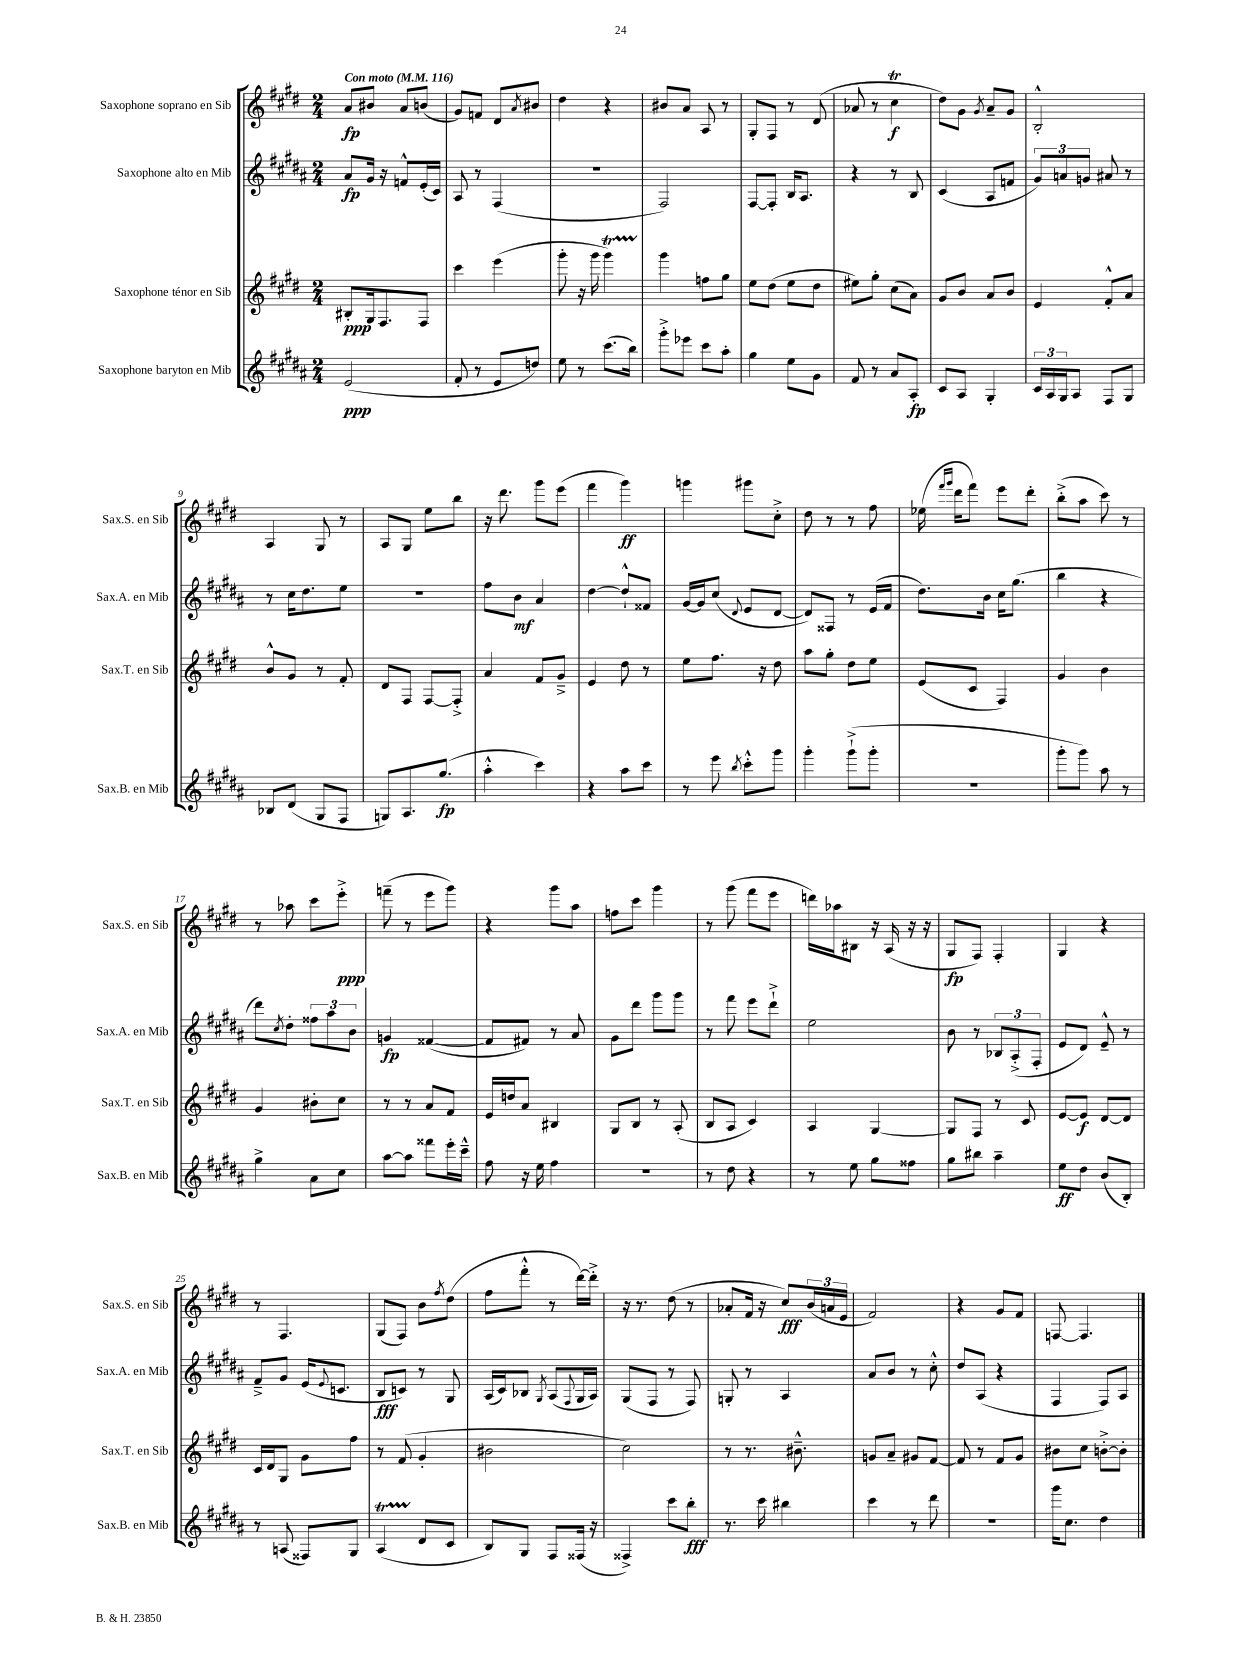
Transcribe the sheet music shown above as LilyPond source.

<<
\new StaffGroup <<
\new Staff = "s0" \with { instrumentName = "Saxophone soprano en Sib" shortInstrumentName = "Sax.S. en Sib" } {
    \clef treble \key e \major \numericTimeSignature \time 2/4 \tempo "Con moto" 4 = 116
    a'8\fp bis'8 a'8 b'8( |
    gis'8) f'8 dis'8 \acciaccatura { a'8 } bis'8 |
    dis''4 r4 |
    bis'8 a'8 a8 r8 |
    gis8-. fis8 r8 dis'8( |
    aes'8 r8 cis''4\trill\f |
    dis''8) gis'8 \acciaccatura { gis'8 } a'8-- gis'8 |
    b2-.-^ |
    a4 gis8 r8 |
    a8 gis8 e''8 b''8 |
    r16 dis'''8. gis'''8 e'''8( |
    fis'''4 gis'''4\ff) |
    g'''4 gis'''8 cis''8-.-> |
    dis''8 r8 r8 fis''8 |
    ees''16( \grace { fis'''16 gis'''16 } dis'''16 fis'''8) e'''8 dis'''8-. |
    b''8-.->( a''8 cis'''8) r8 |
    r8 aes''8 cis'''8 e'''8-.->\ppp |
    f'''8--( r8 e'''8 gis'''8) |
    r4 gis'''8 a''8 |
    f''8 cis'''8 gis'''4 |
    r8 gis'''8( fis'''8 e'''8 |
    d'''16) aes''16 bis8 r16 a16( r16 r16 |
    gis8\fp fis8) fis4-. |
    gis4 r4 |
    r8 fis4. |
    gis8( fis8) b'8 \acciaccatura { fis''8 } dis''8( |
    fis''8 fis'''8-.-^ r8 dis'''16~) dis'''16-.-> |
    r16 r8. dis''8( r8 |
    aes'8-. fis'16 r16 cis''8\fff) \tuplet 3/2 { b'16( a'16 e'16 } |
    fis'2) |
    r4 gis'8 fis'8 |
    f8~ f4. \bar "|." |
}
\new Staff = "s1" \with { instrumentName = "Saxophone alto en Mib" shortInstrumentName = "Sax.A. en Mib" } {
    \clef treble \key b \major \numericTimeSignature \time 2/4
    ais'8\fp gis'16 r16 f'8-^ e'16-.( cis'16) |
    ais8 r8 fis4( |
    r2 |
    fis2) |
    fis8~ fis8-. b16 ais8. |
    r4 r8 b8 |
    cis'4( ais8 f'8 |
    \tuplet 3/2 { gis'8) a'8 g'8 } ais'8 r8 |
    r8 cis''16 dis''8. e''8 |
    r2 |
    fis''8 b'8\mf ais'4 |
    dis''4~ dis''8-!-^ fisis'8 |
    gis'16~ gis'16 cis''8( \appoggiatura { dis'8 } e'8 dis'8~ |
    dis'8) fisis8 r8 e'16( fis'16 |
    dis''8.) b'16 cis''16 gis''8.( |
    b''4 r4 |
    dis'''8) \acciaccatura { cis''8 } dis''8-. \tuplet 3/2 { fisis''8 ais''8 b'8 } |
    g'4\fp fisis'4~( |
    fisis'8 fis'8) r8 ais'8 |
    gis'8 dis'''8 gis'''8 gis'''8 |
    r8 fis'''8 e'''8 dis'''8-!-> |
    e''2 |
    b'8 r8 \tuplet 3/2 { bes8 ais8-.->( fis8-. } |
    e'8 dis'8) e'8---^ r8 |
    fis'8---> gis'8 e'16( \appoggiatura { e'8 } c'8. |
    b8\fff c'8) r8 gis8 |
    ais16( cis'16) bes8 \acciaccatura { gis8 } ais8( \appoggiatura { fis8 } gis16 ais16) |
    gis8( fis8 r8 fis8) |
    g8-. r8 ais4 |
    ais'8 b'8 r8 cis''8-.-^ |
    dis''8 ais8( r4 |
    fis4 fis8) ais8 \bar "|." |
}
\new Staff = "s2" \with { instrumentName = "Saxophone ténor en Sib" shortInstrumentName = "Sax.T. en Sib" } {
    \clef treble \key e \major \numericTimeSignature \time 2/4
    bis8-.\ppp gis16 fis8. fis8 |
    cis'''4 e'''4( |
    gis'''8-. r16 gis'''16 gis'''4\startTrillSpan) |
    gis'''4\stopTrillSpan f''8 gis''8 |
    e''8 dis''8( e''8 dis''8 |
    eis''8) gis''8-. cis''8( a'8) |
    gis'8 b'8 a'8 b'8 |
    e'4 fis'8-.-^ a'8 |
    b'8-^ gis'8 r8 fis'8-. |
    dis'8 fis8 fis8~ fis8-.-> |
    a'4 fis'8 gis'8---> |
    e'4 dis''8 r8 |
    e''8 fis''8. r16 dis''8 |
    a''8 gis''8-. dis''8 e''8 |
    e'8( cis'8 fis4) |
    gis'4 b'4 |
    gis'4 bis'8-. cis''8 |
    r8 r8 a'8 fis'8 |
    e'16 d''16 a'8 bis4 |
    gis8 b8 r8 a8-.( |
    b8 a8 cis'4) |
    a4 gis4~ |
    gis8 fis8 r8 cis'8 |
    e'8~ e'8\f dis'8~ dis'8 |
    cis'16 dis'16 gis8 gis'8 fis''8 |
    r8 fis'8( gis'4-. |
    bis'2 |
    cis''2) |
    r8 r8. bis'8.---^ |
    g'8 a'8-- gis'8 fis'8~ |
    fis'8 r8 fis'8 gis'8 |
    bis'8 cis''8 b'8~-.-> b'8-. \bar "|." |
}
\new Staff = "s3" \with { instrumentName = "Saxophone baryton en Mib" shortInstrumentName = "Sax.B. en Mib" } {
    \clef treble \key b \major \numericTimeSignature \time 2/4
    e'2\ppp( |
    fis'8-. r8 e'8 d''8) |
    e''8 r8 cis'''8.( b''16) |
    gis'''8-.-> ees'''8 cis'''8 ais''8-. |
    gis''4 e''8 gis'8 |
    fis'8 r8 ais'8 ais8-.\fp |
    cis'8 ais8 gis4-. |
    \tuplet 3/2 { cis'16 ais16 gis16 } ais8 fis8 gis8 |
    bes8 dis'8( gis8 fis8 |
    g8) ais8. gis''8.\fp( |
    ais''4-.-^ cis'''4) |
    r4 ais''8 cis'''8 |
    r8 e'''8 \acciaccatura { b''8 } cis'''8-.-^ gis'''8 |
    gis'''4-. gis'''8-!->( gis'''8-. |
    R2 |
    gis'''8-. gis'''8) ais''8 r8 |
    gis''4-> ais'8 cis''8 |
    ais''8~ ais''8 fisis'''8 e'''16-. cis'''16---^ |
    fis''8 r16 e''16 fis''4 |
    R2 |
    r8 dis''8 r4 |
    r8 e''8 gis''8 fisis''8 |
    gis''8 bis''8 ais''4-- |
    e''8\ff dis''8 b'8( b8-.) |
    r8 a8( fisis8) gis8 |
    ais4\startTrillSpan( dis'8\stopTrillSpan cis'8 |
    b8) gis8 fis8 fisis16( r16 |
    fisis4->) cis'''8 b''8-.\fff |
    r8. cis'''16 bis''4 |
    cis'''4 r8 dis'''8 |
    R2 |
    gis'''16 cis''8. dis''4 \bar "|." |
}
>>
>>
